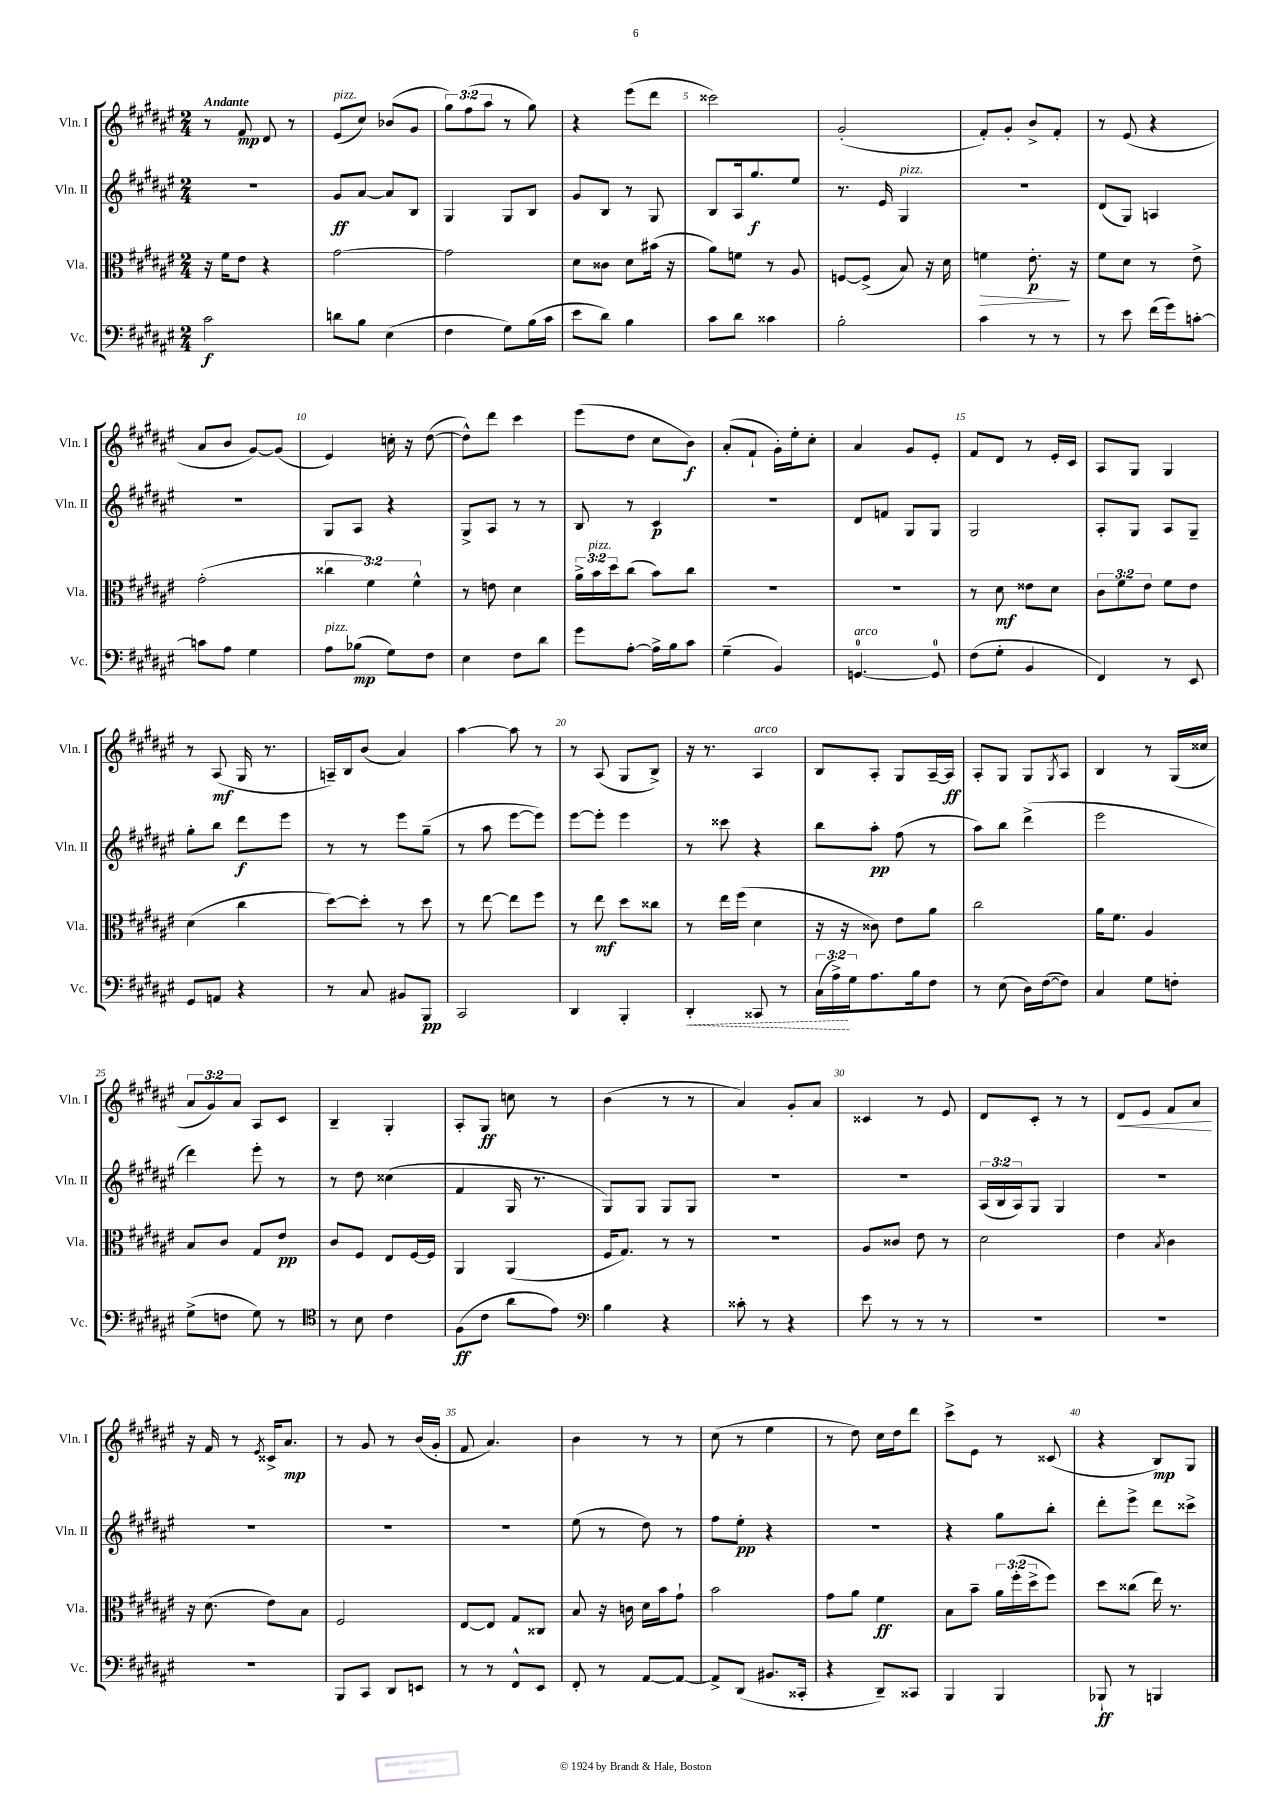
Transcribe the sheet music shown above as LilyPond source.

<<
\new StaffGroup <<
\new Staff = "s0" \with { instrumentName = "Vln. I" shortInstrumentName = "Vln. I" } {
    \clef treble \key fis \major \numericTimeSignature \time 2/4 \override Staff.TupletNumber.text = #tuplet-number::calc-fraction-text \tempo "Andante"
    r8 fis'8\mp dis'8 r8 |
    eis'8^\markup { \italic "pizz." }( cis''8) bes'8( gis'8 |
    \tuplet 3/2 { gis''8) fis''8( ais''8 } r8 gis''8) |
    r4 eis'''8( dis'''8 |
    cisis'''2) |
    gis'2-.( |
    fis'8-.) gis'8-. b'8-> fis'8-. |
    r8 eis'8( r4 |
    ais'8 b'8 gis'8~) gis'8( |
    eis'4) c''16-. r16 dis''8~( |
    dis''8-^) dis'''8 cis'''4 |
    eis'''8( dis''8 cis''8 b'8\f) |
    ais'8-.( fis'8-! gis'16-.) eis''16-. cis''8-. |
    ais'4 gis'8 eis'8-. |
    fis'8 dis'8 r8 eis'16-. cis'16 |
    ais8 gis8 gis4 |
    r8 ais8\mf( gis16 r8. |
    a16--) b16 b'8( ais'4) |
    ais''4~ ais''8 r8 |
    r8 ais8( gis8 b8->) |
    r16 r8. ais4^\markup { \italic "arco" } |
    b8 ais8-. gis8 ais16~-- ais16\ff |
    ais8-. gis8 gis8 \acciaccatura { gis8 } ais8 |
    b4 r8 gis16( cisis''16 |
    \tuplet 3/2 { ais'8 gis'8) ais'8 } ais8 cis'8 |
    b4-- gis4-. |
    ais8-. gis8\ff c''8 r8 |
    b'4( r8 r8 |
    ais'4) gis'8-. ais'8 |
    cisis'4 r8 eis'8 |
    dis'8 cis'8-. r8 r8 |
    dis'8\< eis'8 fis'8 ais'8\! |
    r16 fis'16 r8 \acciaccatura { eis'8 } cisis'16-> ais'8.\mp |
    r8 gis'8 r8 b'16( gis'16-. |
    fis'8 ais'4.) |
    b'4 r8 r8 |
    cis''8( r8 eis''4 |
    r8 dis''8) cis''16 dis''16 dis'''8 |
    cis'''8-> eis'8 r8 cisis'8( |
    r4 b8\mp) gis8 \bar "|." |
}
\new Staff = "s1" \with { instrumentName = "Vln. II" shortInstrumentName = "Vln. II" } {
    \clef treble \key fis \major \numericTimeSignature \time 2/4 \override Staff.TupletNumber.text = #tuplet-number::calc-fraction-text
    R2 |
    gis'8\ff ais'8~ ais'8 b8 |
    gis4 gis8 b8 |
    gis'8 b8 r8 gis8 |
    b8 ais16 gis''8.\f eis''8 |
    r8. eis'16 gis4^\markup { \italic "pizz." } |
    R2 |
    dis'8( gis8) a4 |
    R2 |
    gis8 ais8 r4 |
    gis8-> ais8 r8 r8 |
    b8 r8 cis'4\p |
    R2 |
    dis'8 f'8 gis8 gis8 |
    gis2 |
    ais8-. gis8 ais8 gis8-- |
    gis''8-. b''8 dis'''8\f eis'''8 |
    r8 r8 eis'''8 gis''8--( |
    r8 ais''8 eis'''8~ eis'''8) |
    eis'''8~ eis'''8-. eis'''4 |
    r8 cisis'''8 r4 |
    b''8 ais''8-.\pp fis''8( r8 |
    ais''8) b''8 dis'''4->( |
    eis'''2 |
    dis'''4) eis'''8-. r8 |
    r8 dis''8 cisis''4( |
    fis'4 gis16 r8. |
    gis8) gis8 gis8 gis8 |
    R2 |
    r2 |
    \tuplet 3/2 { ais16( b16 ais16) } gis8 gis4 |
    R2 |
    R2 |
    R2 |
    R2 |
    eis''8( r8 dis''8) r8 |
    fis''8 eis''8-.\pp r4 |
    R2 |
    r4 gis''8 b''8-. |
    dis'''8-. eis'''8-> dis'''8 cisis'''8-> \bar "|." |
}
\new Staff = "s2" \with { instrumentName = "Vla." shortInstrumentName = "Vla." } {
    \clef alto \key fis \major \numericTimeSignature \time 2/4 \override Staff.TupletNumber.text = #tuplet-number::calc-fraction-text
    r16 fis'16 eis'8 r4 |
    gis'2~ |
    gis'2 |
    dis'8 cisis'8 dis'8 bis'16( r16 |
    ais'8) f'8 r8 ais8 |
    f8~ f8->( b8) r16 dis'16 |
    f'4\> eis'8.-.\p\! r16 |
    fis'8 dis'8 r8 eis'8-> |
    gis'2-.( |
    \tuplet 3/2 { cisis''4 fis'4) fis'4-^ } |
    r8 e'8 dis'4 |
    \tuplet 3/2 { ais'16-> b'16^\markup { \italic "pizz." } dis''16 } cis''8( b'8) cis''8 |
    R2 |
    R2 |
    r8 dis'8\mf eisis'8 dis'8 |
    \tuplet 3/2 { cis'8 fis'8 eis'8 } fis'8 eis'8 |
    dis'4( cis''4 |
    dis''8~) dis''8-. r8 dis''8 |
    r8 eis''8~ eis''8 fis''8 |
    r8 eis''8\mf dis''8 cisis''8 |
    r8 eis''16 fis''16( dis'4 |
    r16 r16 cisis'8) eis'8 ais'8 |
    cis''2 |
    ais'16 fis'8. ais4 |
    b8 cis'8 gis8 eis'8\pp |
    cis'8 fis8 eis8 fis16~ fis16 |
    ais,4 ais,4( |
    fis16 gis8.) r8 r8 |
    R2 |
    ais8 cisis'8 eis'8 r8 |
    dis'2 |
    eis'4 \acciaccatura { b8 } cis'4 |
    r16 dis'8.( eis'8) b8 |
    fis2 |
    eis8~ eis8 gis8 cisis8 |
    b8 r16 c'16 dis'16 b'16 gis'8-! |
    b'2 |
    gis'8 ais'8 fis'4\ff |
    b8 b'8-- \tuplet 3/2 { ais'16 fis''16-.( dis''16-> } fis''8) |
    dis''8 cisis''8( eis''16) r8. \bar "|." |
}
\new Staff = "s3" \with { instrumentName = "Vc." shortInstrumentName = "Vc." } {
    \clef bass \key fis \major \numericTimeSignature \time 2/4 \override Staff.TupletNumber.text = #tuplet-number::calc-fraction-text
    cis'2\f |
    d'8 b8 eis4( |
    fis4 gis8) b16( cis'16 |
    eis'8 dis'8) b4 |
    cis'8 dis'8 cisis'4 |
    b2-. |
    cis'4 r8 r8 |
    r8 eis'8 fis'16( gis'16) c'8~-. |
    c'8 ais8 gis4 |
    ais8^\markup { \italic "pizz." } bes8\mp( gis8) fis8 |
    eis4 fis8 dis'8 |
    gis'8 ais8~-. ais16-> b16 cis'8 |
    gis4--( b,4) |
    g,4.-0~^\markup { \italic "arco" } g,8-0 |
    fis8( gis8-. b,4 |
    fis,4) r8 eis,8 |
    gis,8 a,8 r4 |
    r8 cis8 bis,8 b,,8\pp |
    cis,2 |
    dis,4 b,,4-. |
    \once \override Hairpin.style = #'dashed-line dis,4-.\< cisis,8 r8 |
    \tuplet 3/2 { cis16( ais16->\!) gis16 } ais8. b16 fis8 |
    r8 eis8( dis16) fis16~( fis8) |
    cis4 gis8 f8-. |
    gis8->( f8 gis8) r8 |
    \clef tenor r8 b8 cis'4 |
    fis8\ff( cis'8 ais'8 eis'8) |
    \clef bass b4 r4 |
    cisis'8-. r8 r4 |
    eis'8 r8 r8 r8 |
    R2 |
    R2 |
    R2 |
    b,,8 cis,8 dis,8 e,8 |
    r8 r8 fis,8-^ eis,8 |
    fis,8-. r8 ais,8~ ais,8~ |
    ais,8-> dis,8( bis,8. cisis,16-. |
    r4 dis,8--) cisis,8 |
    b,,4 b,,4 |
    bes,,8-!\ff r8 b,,4 \bar "|." |
}
>>
>>
\layout { \context { \Score \override BarNumber.break-visibility = ##(#f #t #t) barNumberVisibility = #(every-nth-bar-number-visible 5) } }
